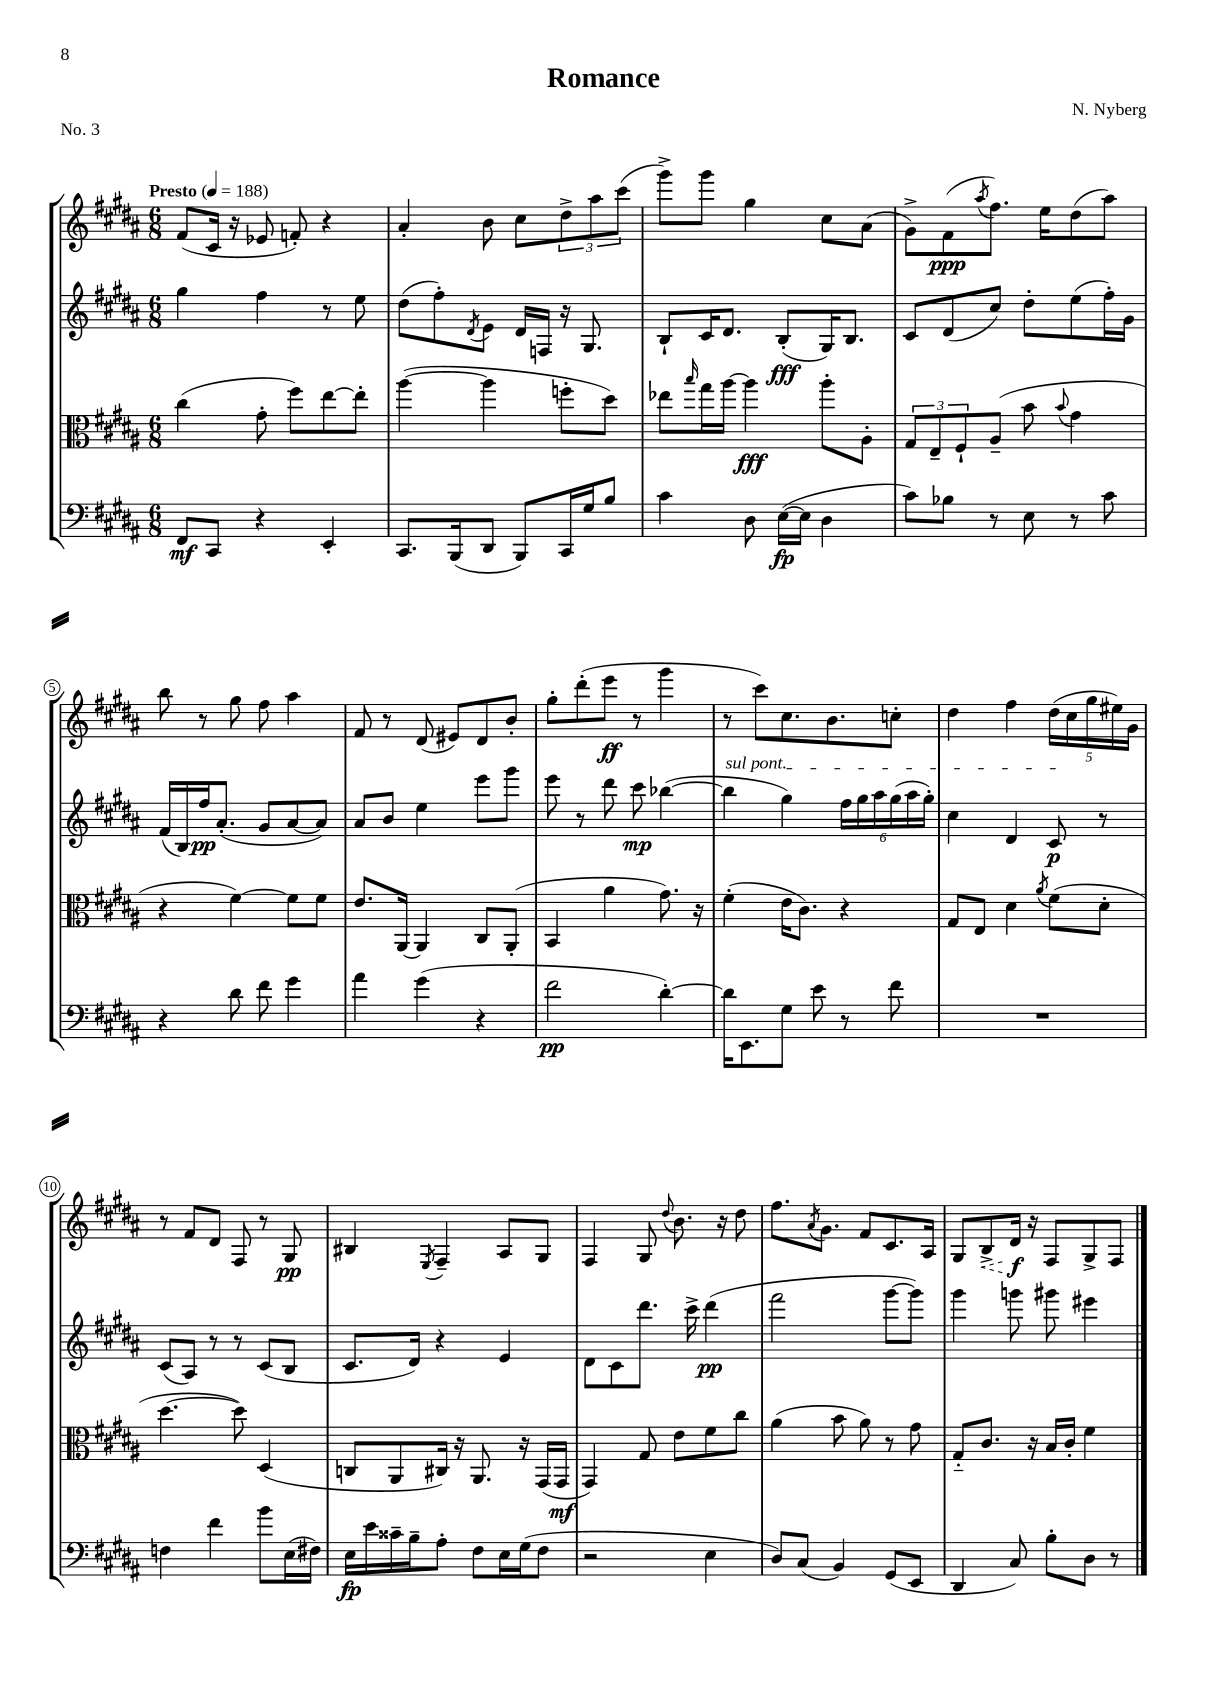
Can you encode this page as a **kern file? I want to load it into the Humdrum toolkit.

**kern	**kern	**kern	**kern
*staff4	*staff3	*staff2	*staff1
*clefF4	*clefC3	*clefG2	*clefG2
*k[f#c#g#d#a#]	*k[f#c#g#d#a#]	*k[f#c#g#d#a#]	*k[f#c#g#d#a#]
*M6/8	*M6/8	*M6/8	*M6/8
*MM188	*MM188	*MM188	*MM188
8FF#	(4cc#	4gg#	(8f#
8CC#	.	.	16c#
.	.	.	16r
4r	8g#'	4ff#	8e-
.	8ff#)	.	8f')
4EE'	[8ee	8r	4r
.	8ee']	8ee	.
=	=	=	=
8.CC#	([4aa#	(8dd#	4a#'
.	.	8ff#')	.
(16BBB	.	.	.
.	.	8qd#	.
8DD#	4aa#]	8e	8b
8BBB)	.	16d#	8cc#
.	.	16F	.
16CC#	8ff'	16r	12dd#^
16G#	.	8.G#	.
.	.	.	12aa#
8B	8dd#)	.	.
.	.	.	(12ccc#
=	=	=	=
4c#	8ee-	8B`	8ggg#^)
.	16qqbb	.	.
.	16gg#	16c#	8ggg#
.	[16aa#	8.d#	.
8D#	4aa#]	.	4gg#
([16E	.	(8B'	.
16E]	.	.	.
4D#	8aa#'	16G#)	8cc#
.	.	8.B	.
.	8A#'	.	(8a#
=	=	=	=
8c#)	12G#	8c#	8g#^)
.	12E~	.	.
8B-	.	(8d#	(8f#
.	12F#`	.	.
.	.	.	8qaa#
8r	(8A#~	8cc#)	8.ff#)
8E	8b	8dd#'	.
.	.	.	16ee
.	8qqb	.	.
8r	4g#	(8ee	(8dd#
8c#	.	16ff#')	8aa#)
.	.	16g#	.
=	=	=	=
4r	4r	(16f#	8bb
.	.	16B)	.
.	.	16ff#	8r
.	.	(8.a#'	.
8d#	[4f#)	.	8gg#
8f#	.	8g#	8ff#
4g#	8f#]	[8a#	4aa#
.	8f#	8a#])	.
=	=	=	=
4a#	8.e	8a#	8f#
.	.	8b	8r
.	[16AA#	.	.
(4g#	4AA#]	4ee	(8d#
.	.	.	8e#)
4r	8C#	8eee	8d#
.	(8AA#'	8ggg#	8b'
=	=	=	=
2f#	4BB	8eee	8gg#'
.	.	8r	(8ddd#'
.	4a#	8ddd#	8eee
.	.	8ccc#	8r
[4d#')	8.g#)	([4bb-	4ggg#
.	16r	.	.
=	=	=	=
16d#]	(4f#'	4bb-]	8r
8.EE	.	.	.
.	.	.	8ccc#)
8G#	16e	4gg#)	8.cc#
.	8.c#)	.	.
8e	.	.	.
.	.	.	8.b
8r	4r	24ff#	.
.	.	24gg#	.
.	.	24aa#	.
8f#	.	(24gg#	8cc'
.	.	24aa#	.
.	.	24gg#')	.
=	=	=	=
2.r	8G#	4cc#	4dd#
.	8E	.	.
.	4d#	4d#	4ff#
.	8qa#	.	.
.	(8f#	8c#	(20dd#
.	.	.	20cc#
.	.	.	20gg#
.	8d#'	8r	.
.	.	.	20ee#)
.	.	.	20g#
=	=	=	=
4F	[4.dd#	(8c#	8r
.	.	8A#)	8f#
4f#	.	8r	8d#
.	8dd#])	8r	8F#
8b	(4D#	(8c#	8r
(16E	.	8B	8G#
16F#)	.	.	.
=	=	=	=
16E	8C	8.c#	4B#
16e	.	.	.
16c##~	8AA#	.	.
16B~	.	16d#)	.
.	.	.	8qE
8A#'	16C#)	4r	4F#~
.	16r	.	.
8F#	8.AA#	.	.
16E	.	4e	8A#
(16G#	16r	.	.
8F#	(16GG#	.	8G#
.	16GG#	.	.
=	=	=	=
2r	4GG#)	8d#	4F#
.	.	8c#	.
.	8G#	8.ddd#	8G#
.	.	.	8qqdd#
.	8e	.	8.b
.	.	16ccc#^	.
4E	8f#	(4ddd#	.
.	.	.	16r
.	8cc#	.	8dd#
=	=	=	=
8D#)	(4a#	2fff#	8.ff#
(8C#	.	.	.
.	.	.	8qa#
.	.	.	8.g#
4BB)	8b	.	.
.	8a#)	.	8f#
(8GG#	8r	[8ggg#	8.c#
8EE	8g#	8ggg#])	.
.	.	.	16A#
=	=	=	=
4DD#	8G#'~	4ggg#	8G#
.	8.c#	.	8B^
8C#)	.	8ggg	16d#
.	16r	.	16r
8B'	16B	8ggg#	8F#
.	16c#'	.	.
8D#	4f#	4eee#	8G#^
8r	.	.	8F#
==	==	==	==
*-	*-	*-	*-
